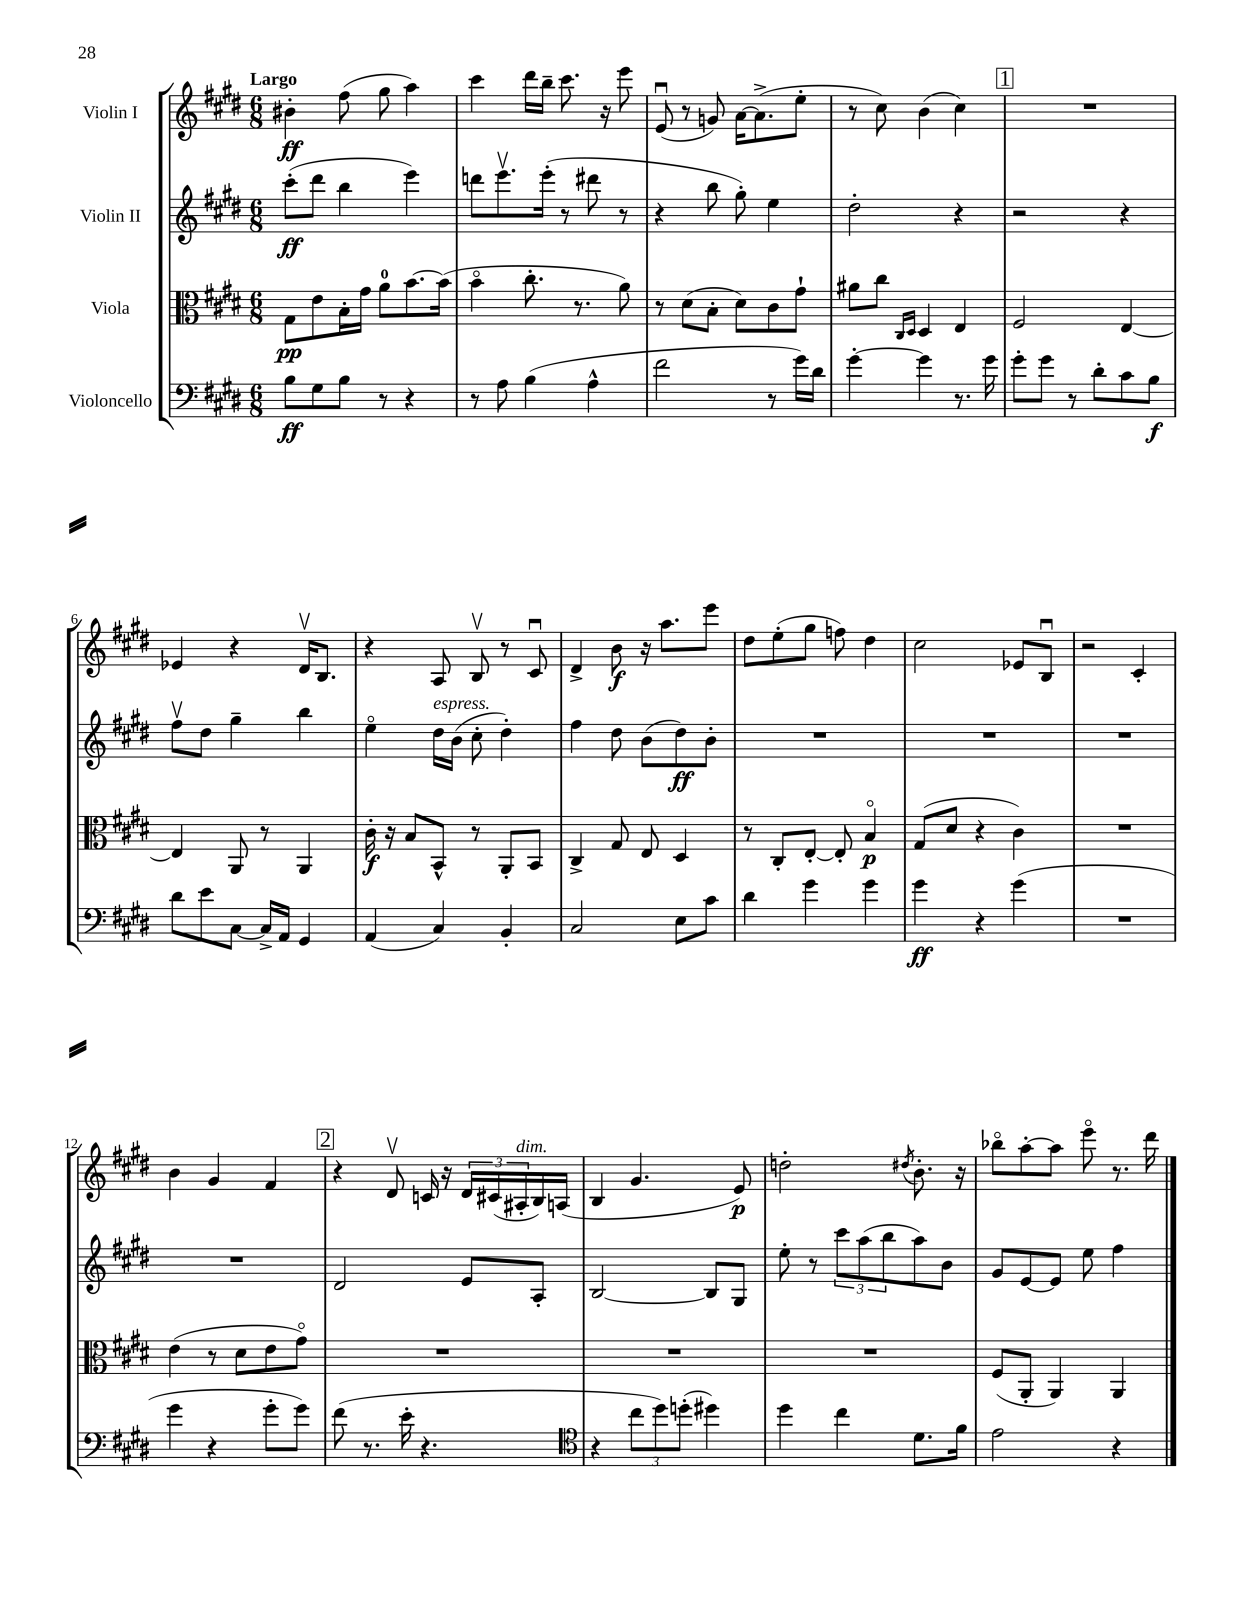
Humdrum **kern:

**kern	**kern	**kern	**kern
*staff4	*staff3	*staff2	*staff1
*clefF4	*clefC3	*clefG2	*clefG2
*k[f#c#g#d#]	*k[f#c#g#d#]	*k[f#c#g#d#]	*k[f#c#g#d#]
*M6/8	*M6/8	*M6/8	*M6/8
8B	8G#	(8ccc#'	4b#'
8G#	8e	8ddd#	.
8B	16B'	4bb	(8ff#
.	16g#	.	.
8r	8a	.	8gg#
4r	[8.b	4eee)	4aa)
.	(16b]	.	.
=	=	=	=
8r	4bo	8ddd	4ccc#
8A	.	8.eeev	.
(4B	8.cc#'	.	16ddd#
.	.	(16eee'	16bb~
.	.	8r	8.ccc#
.	8.r	.	.
4A^^	.	8ddd#	.
.	.	.	16r
.	8a)	8r	8eee
=	=	=	=
2f#	8r	4r	(8eu
.	(8d#	.	8r
.	8B'	8bb	8g)
.	8d#)	8gg#')	[16a
.	.	.	(8.a^]
8r	8c#	4ee	.
16g#)	8g#`	.	8ee'
16d#	.	.	.
=	=	=	=
[4g#'	8a#	2dd#'	8r
.	8cc#	.	8cc#)
.	16qqC#	.	.
.	16qqD#	.	.
4g#]	4D#	.	(4b
8.r	4E	4r	4cc#)
16g#	.	.	.
=	=	=	=
8g#'	2F#	2r	2.r
8g#	.	.	.
8r	.	.	.
8d#'	.	.	.
8c#	[4E	4r	.
8B	.	.	.
=	=	=	=
8d#	4E]	8ff#v	4e-
8e	.	8dd#	.
[8C#	8AA	4gg#~	4r
16C#^]	8r	.	.
16AA	.	.	.
4GG#	4AA	4bb	16d#v
.	.	.	8.B
=	=	=	=
(4AA	16c#'	4eeo	4r
.	16r	.	.
.	8B	.	.
4C#)	8BB^^	16dd#	8A
.	.	(16b	.
.	8r	8cc#'	8Bv
4BB'	8AA'	4dd#')	8r
.	8BB	.	8c#u
=	=	=	=
2C#	4C#^	4ff#	4d#^
.	8G#	8dd#	8b
.	8E	(8b	16r
.	.	.	8.aa
8E	4D#	8dd#)	.
8c#	.	8b'	8eee
=	=	=	=
4d#	8r	2.r	8dd#
.	8C#'	.	(8ee'
4g#	[8E'	.	8gg#
.	8E']	.	8ff)
4g#	4Bo	.	4dd#
=	=	=	=
4g#	(8G#	2.r	2cc#
.	8d#	.	.
4r	4r	.	.
(4g#	4c#)	.	8e-
.	.	.	8Bu
=	=	=	=
2.r	2.r	2.r	2r
.	.	.	4c#'
=	=	=	=
4g#	(4e	2.r	4b
4r	8r	.	4g#
.	8d#	.	.
8g#'	8e	.	4f#
8g#)	8g#o)	.	.
=	=	=	=
(8f#	2.r	2d#	4r
8.r	.	.	.
.	.	.	8d#v
16e'	.	.	.
4.r	.	.	16c
.	.	.	16r
.	.	8e	24d#
.	.	.	(24c#
.	.	.	24A#'
.	.	8A'	16B)
.	.	.	(16A
=	=	=	=
*clefC4	*	*	*
4r	2.r	[2B	4B
12cc#	.	.	4.g#
12dd#)	.	.	.
(12dd'	.	.	.
4dd#)	.	8B]	.
.	.	8G#	8e)
=	=	=	=
4dd#	2.r	8ee'	2dd'
.	.	8r	.
4cc#	.	12ccc#	.
.	.	(12aa	.
.	.	12bb	.
.	.	.	8qdd#
8.d#	.	8aa)	8.b'
.	.	8b	.
16f#	.	.	16r
=	=	=	=
2e	(8F#	8g#	8bb-o
.	8AA'	[8e	[8aa'
.	4AA)	8e]	8aa]
.	.	8ee	8eeeo
4r	4AA	4ff#	8.r
.	.	.	16ddd#
==	==	==	==
*-	*-	*-	*-
